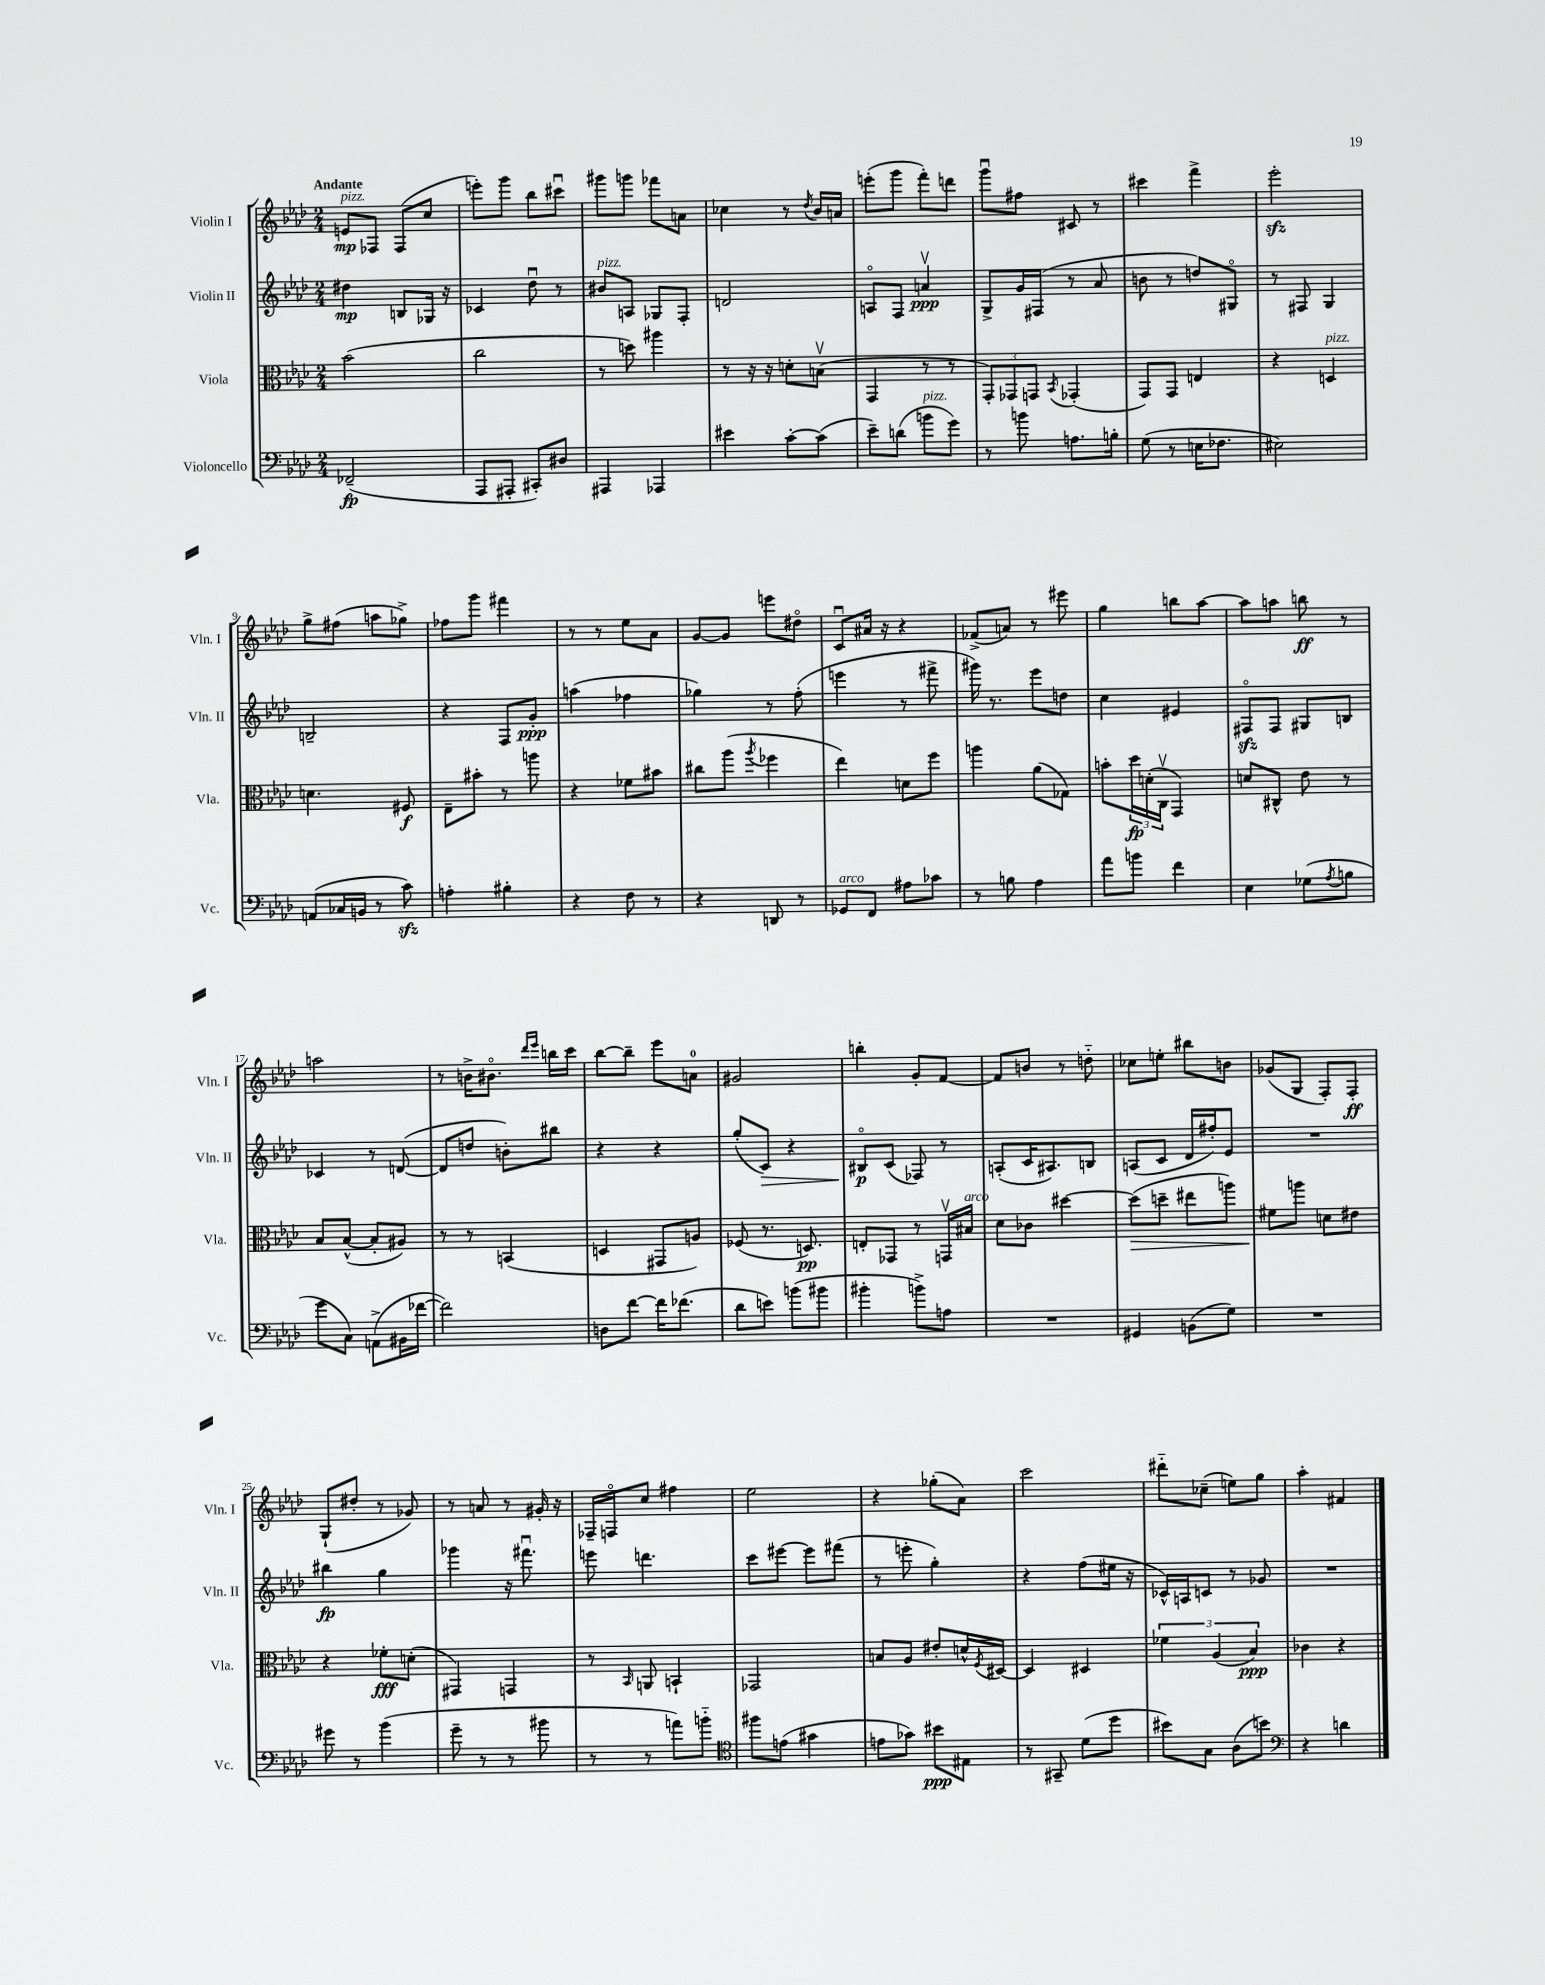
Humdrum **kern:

**kern	**kern	**kern	**kern
*staff4	*staff3	*staff2	*staff1
*clefF4	*clefC3	*clefG2	*clefG2
*k[b-e-a-d-]	*k[b-e-a-d-]	*k[b-e-a-d-]	*k[b-e-a-d-]
*M2/4	*M2/4	*M2/4	*M2/4
(2FF-~	(2b-	4dd#	8e
.	.	.	8F-
.	.	8B	(8F-
.	.	16G-	8cc
.	.	16r	.
=	=	=	=
8AAA-	2cc	4c-	8eee')
8AAA#'	.	.	8ggg
8CC#')	.	8dd-u	8bb-
8D#	.	8r	8ccc#u
=	=	=	=
4AAA#	8r	8b#	8ggg#
.	8dd)	8A	8ggg
4AAA-	4aa#	8G-	8fff-
.	.	8F'	8a
=	=	=	=
4e#	8r	2d	4cc-
.	16r	.	.
.	16r	.	.
[8c'	8d'	.	8r
.	.	.	8qdd-
(8c]	(8Bv	.	16b-
.	.	.	16a
=	=	=	=
8e-~)	4GG	8Ao	(8eee'
(8d	.	8F	8ggg
8b	8r	4av	8fff')
8g)	8r	.	8ddd
=	=	=	=
8r	12GG')	8G^	8gggu
.	12GG-	.	.
8b	.	16g	8ff#
.	12GG	.	.
.	.	(16F#	.
.	8qBB-	.	.
8.A	(4GG-'	8r	8c#
.	.	8a-	8r
16B'	.	.	.
=	=	=	=
(8G	8GG)	8b	4ccc#
8r	8GG	8r	.
16E	4E	8dd)	4fff^
8.F-	.	.	.
.	.	8G#o	.
=	=	=	=
2E#)	4r	8r	2eee-'
.	.	8F#	.
.	4D	4G	.
=	=	=	=
(8AA	4.d	2B~	8gg^
16C-	.	.	(8ff#
16BB	.	.	.
8r	.	.	8aa
8c)	8F#	.	8gg-^)
=	=	=	=
4A'	8E-~	4r	8ff-
.	8b#'	.	8ggg
4B#'	8r	8F	4fff#
.	8aa	8g'	.
=	=	=	=
4r	4r	(4aa	8r
.	.	.	8r
8F	8f-	4ff-	8ee-
8r	8b#	.	8a-
=	=	=	=
4r	8cc#	4gg-)	[8g
.	(8aa-	.	8g]
.	8qaa-	.	.
8DD	4ff-	8r	8eee
8r	.	(8ff'	8dd#o
=	=	=	=
8GG-	4ee-)	4eee	8cu
8FF	.	.	16a#
.	.	.	16r
8A#	8d	8r	4r
8c-	8ff	8fff#^	.
=	=	=	=
8r	4aa	16ggg#)	(8f-^
.	.	8.r	.
8B	.	.	8a)
4A-	(8a-	8eee-	8r
.	8G-)	8dd	8eee#
=	=	=	=
8a-	8b'	4cc	4gg
8b	24dd-	.	.
.	(24d'	.	.
.	24Cv	.	.
4f	4GG)	4e#	8bb
.	.	.	[8aa-
=	=	=	=
4E-	8d	8F#o	8aa-]
.	8C#^^	8F#	8aa
(8G-	8e-	8G#	8bb
8qA-	.	.	.
8B	8r	8B	8r
=	=	=	=
8g	8B-	4c-	2aa
8C)	([8B-^^	.	.
(8AA^	8B-']	8r	.
16BB#	8A#)	([8d	.
[16f-	.	.	.
=	=	=	=
2f-])	8r	8d]	8r
.	8r	8dd	16b^
.	.	.	8.b#o
.	(4BB	8b')	.
.	.	.	16qqddd-
.	.	.	16qqeee-
.	.	8bb#	16bb
.	.	.	16ccc
=	=	=	=
8D	4D	4r	[8bb-
[8f	.	.	8bb-~]
16f]	8GG#	4r	8eee-
(8.f-	.	.	.
.	8A)	.	8a
=	=	=	=
8d-	(8F-	(8gg'	2g#
8e)	8.r	8c)	.
(8b	.	4r	.
.	8.D)	.	.
8b#	.	.	.
=	=	=	=
4b#'	8E'	8B#o	4bb'
.	8GG-	(8c	.
8b^)	8r	8F-)	8g'
8A	16GGv	8r	[8f
.	16B#	.	.
=	=	=	=
2r	8d-	(8A'	8f]
.	8c-	16c	8b
.	.	8.A#)	.
.	[4dd#	.	8r
.	.	8B	8dd'~
=	=	=	=
4GG#	(8dd#]	(8A	8cc-
.	8dd~	8c	8ee'
(8BB	8ee#	16d-	8bb#
.	.	16ff#')	.
8G)	8aa)	8e-	8b
=	=	=	=
2r	8f#	2r	(8g-
.	8aa	.	8G
.	8d	.	8F')
.	8e#	.	8F'
=	=	=	=
8g#	4r	4bb#	(8G`
8r	.	.	8dd#'
(4b-	8f-'	4gg	8r
.	(8d'	.	8g-)
=	=	=	=
8g~	4GG#)	4ggg-	8r
8r	.	.	8a
8r	4GG	16r	8r
.	.	8.fff#u	.
8b#	.	.	16g#'
.	.	.	16r
=	=	=	=
8r	8r	8eee	16F-~
.	.	.	16Fo
.	16qqBB-	.	.
8r	8AA	4.ddd	8cc
8a)	4BB`	.	4ff#
8b'~	.	.	.
=	=	=	=
*clefC4	*	*	*
8ff#	2GG-	8ccc	2ee-
(8e	.	[8eee#	.
4g#	.	8eee#]	.
.	.	(8fff#	.
=	=	=	=
8e	8B	8r	4r
8g-)	8A-	8eee'	.
8b#	8e#'	4gg')	(8gg-'
8E#	16d^^	.	8a-)
.	8qF	.	.
.	[16D#	.	.
=	=	=	=
8r	4D#]	4r	2ccc
8GG#~	.	.	.
(8d-	4D#	(8ff	.
8dd-	.	16ee#	.
.	.	16r	.
=	=	=	=
8b#)	6f-	16c-^^)	8ddd#'~
.	.	16A	.
8G	.	8c	(8cc-~
.	(6A-	.	.
(8A-	.	8r	8ee)
.	6B-)	.	.
8b)	.	8g-	8gg
=	=	=	=
*clefF4	*	*	*
4r	4c-	2r	4aa-'
4d	4r	.	4f#
==	==	==	==
*-	*-	*-	*-
